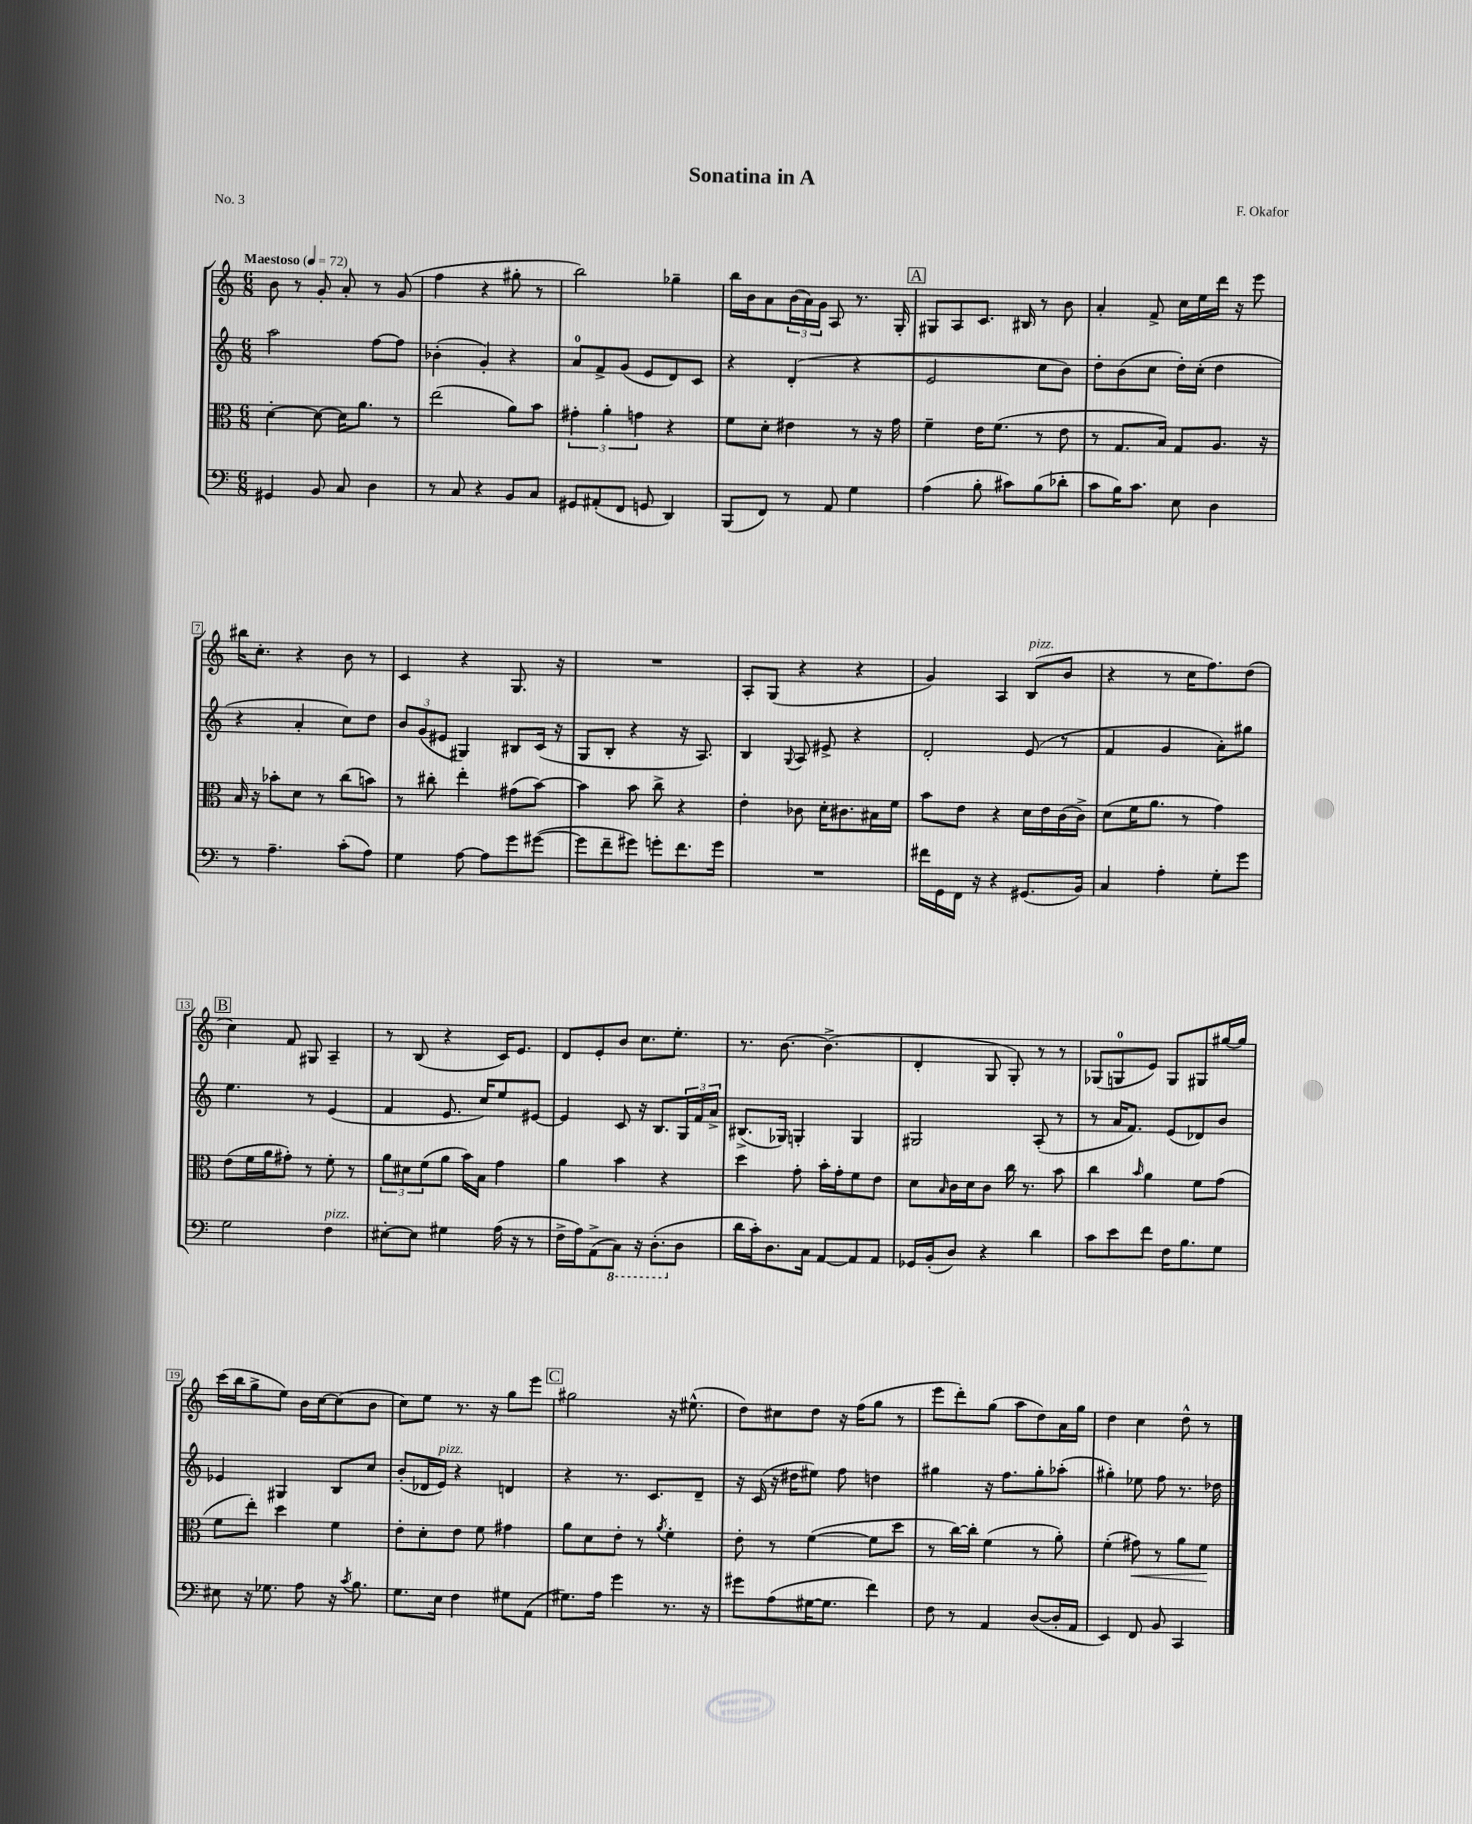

**kern	**kern	**dynam	**kern	**kern
*part4	*part3	*part3	*part2	*part1
*staff4	*staff3	*staff3	*staff2	*staff1
*clefF4	*clefC3	*	*clefG2	*clefG2
*k[]	*k[]	*	*k[]	*k[]
*M6/8	*M6/8	*	*M6/8	*M6/8
*MM72	*MM72	*	*MM72	*MM72
=1	=1	=1	=1	=1
!	!	!	!	!LO:TX:a:B:t=Maestoso
4GG#X/	[4d'\	.	2aa\	8b\
.	.	.	.	8r
8BB/	8d\_	.	.	8g'/
8C/	16d\KL]	.	.	8a'/
.	8.a\J	.	.	.
4D\	.	.	[8ff\L	8r
.	8r	.	8ff\J]	(8g/
=2	=2	=2	=2	=2
8r	(2ee\	.	(4b-X'\	4ff\
8C/	.	.	.	.
4r	.	.	4g'/)	4r
8BB/L	8a\L)	.	4r	8gg#X'\
8C/J	8b\J	.	.	8r
=3	=3	=3	=3	=3
8GG#X/L	6g#X'\	.	8a/L	2bb\)
(8AA#X'/	.	.	8f^/	.
.	6a'\	.	.	.
8FF/J	.	.	(8g/J	.
.	6gn\	.	.	.
8GGn/	.	.	8e/L	.
4DD/)	4r	.	8d/)	4gg-X~\
.	.	.	8c/J	.
=4	=4	=4	=4	=4
(8BBB/L	8f\L	.	4r	16bb\LL
.	.	.	.	16b\J
8FF/J)	8d'\J	.	.	8a\
8r	4e#X\	.	(4d'/	(24b\L
.	.	.	.	24a\)
.	.	.	.	24g\JJ
8AA/	.	.	.	8A/
4G\	8r	.	4r	8.r
.	16r	.	.	.
.	16g\	.	.	16G'/
!!LO:REH:place=s1:t=A
=5	=5	=5	=5	=5
(4A\	4f~\	.	2e/	8G#X/L
.	.	.	.	8A/
8B'\	16e\KL	.	.	8.c/J
.	(8.f\J	.	.	.
8c#X\L)	.	.	.	.
.	.	.	.	16B#X/
(8B\	8r	.	8cc\L	8r
8d-X'\J	8e\	.	8b\J)	8b\
=6	=6	=6	=6	=6
8c\L	8r	.	8dd'\L	4a'/
16B\K)	8.G/L	.	(8b\	.
8.c\J	.	.	.	.
.	.	.	8cc\J	8f^/
.	16B/Jk)	.	.	.
8E\	8G/L	.	16dd'\LL)	16cc\LL
.	.	.	(16cc'\JJ	16ee\
4D\	8.A/J	.	4dd\	16ddd\JJ
.	.	.	.	16r
.	.	.	.	8eee\
.	16r	.	.	.
!!LO:LB:g=z
=7	=7	=7	=7	=7
8r	16B/	.	4r	16bb#X\KL
.	16r	.	.	8.cc'\J
4.A~\	8b-X'\L	.	.	.
.	8d\J	.	4a'/	4r
.	8r	.	.	.
(8c'\L	(8cc\L	.	8cc\L)	8b\
8A\J)	8bn\J)	.	8dd\J	8r
=8	=8	=8	=8	=8
4G\	8r	.	12b/L	4c/
.	.	.	(12g/	.
.	8cc#X'\	.	.	.
.	.	.	12e#X/J	.
[8A\	4ee'\	.	4G#X/)	4r
8A\L]	.	.	.	.
8g\	(8g#X\L	.	8B#X/L	8.G/
([8g#X\J	[8b\J)	.	(16c/Jk	.
.	.	.	16r	16r
=9	=9	=9	=9	=9
8g#\L]	4b\]	.	8G/L	2.r
8f~\	.	.	8B'/J	.
8g#X\J)	8b\	.	4r	.
8gn'\L	8cc^\	.	.	.
8.f\	4r	.	16r	.
.	.	.	8.A/)	.
16g\Jk	.	.	.	.
=10	=10	=10	=10	=10
2.r	4e'\	.	4B/	8A'/L
.	.	.	.	(8G/J
.	.	.	8qqG/	.
.	8c-X\	.	8A/	4r
.	16d'\KL	.	8e#X^/	.
.	8.c#X\	.	.	.
.	.	.	4r	4r
.	16B#X\L	.	.	.
.	16f\JJ	.	.	.
=11	=11	=11	=11	=11
16f#X\LL	8b\L	.	2d'/	4g/)
16GG\	.	.	.	.
16FF\JJ	8e\J	.	.	.
16r	.	.	.	.
4r	4r	.	.	4A/
!	!	!	!	!LO:TX:a:i:t=pizz.
(8.GG#X/L	16d\LL	.	(8e/	(8B/L
.	16e\	.	.	.
.	(16c\	.	8r	8b/J
16BB/Jk)	16c^\JJ)	.	.	.
=12	=12	=12	=12	=12
4C/	(8d\L	.	4f/	4r
.	16f\K	.	.	.
.	8.a\J	.	.	.
4A'\	.	.	4g/	8r
.	8r	.	.	16cc\KL
.	.	.	.	8.ff\)
8G'\L	4g\)	.	8a'\L)	.
8g\J	.	.	8gg#X\J	(8dd\J
!!LO:LB:g=z
!!LO:REH:place=s1:t=B
=13	=13	=13	=13	=13
2G\	(8e\L	.	4.ee\	4cc\)
.	16f\L	.	.	.
.	16a\J	.	.	.
.	8g#X'\J)	.	.	8f/
.	8r	.	8r	8G#X/
!LO:TX:a:i:t=pizz.	!	!	!	!
4F\	8f'\	.	(4e/	4A~/
.	8r	.	.	.
=14	=14	=14	=14	=14
[8E#X'\L	12a\L	.	4f/	8r
.	12d#X\	.	.	.
8E#\J]	.	.	.	(8B/
.	(12f\	.	.	.
4G#X\	8a\J	.	8.e/	4r
.	16b\LL)	.	.	.
.	16B\JJ	.	16cc/KL)	.
(16A\	4g\	.	8ee/	16c/KL)
16r	.	.	.	8.e/J
8r	.	.	[8e#X/J	.
=15	=15	=15	=15	=15
16F^\LL	4a\	.	4e#/]	8d/L
16A\J)	.	.	.	.
(8AA^\	.	.	.	8e'/
*8ba	*	*	*	*
8CC\J)	4b\	.	8c/	8b/J
16r	.	.	16r	8.cc\L
(8.DD'\L	.	.	8.B/L	.
.	4r	.	.	.
.	.	.	.	8.ee'\J
*X8ba	*	*	*	*
8D\J	.	.	24G/L	.
.	.	.	24f/	.
.	.	.	24a^/JJ	.
=16	=16	=16	=16	=16
16d\LL	4dd\	.	(8.B#X^/L	8.r
16c'\J)	.	.	.	.
8.D\	.	.	.	.
.	.	.	16G-X/Jk)	[8.b\
.	8g'\	.	4Gn'/	.
16C\Jk	.	.	.	.
[8AA/L	16b'\LL	.	.	(4.b^\]
.	16g'\J	.	.	.
8AA/]	8f\	.	4G/	.
8AA/J	8e\J	.	.	.
=17	=17	=17	=17	=17
16GG-X/LL	8d\L	.	2G#X/	4d'/
(16BB'/J	.	.	.	.
.	16qqB/	.	.	.
8D/J)	16c\L	.	.	.
.	16d\J	.	.	.
4r	8c\J	.	.	8G/
.	16cc\	.	.	8G'/)
.	8.r	.	.	.
4d\	.	.	(8A'/	8r
.	8b\	.	8r	8r
=18	=18	=18	=18	=18
8c\L	4cc\	.	8r	(8G-X/L
8e\	.	.	16a/KL	8Gn/
.	.	.	8.f/J)	.
.	16qqb/	.	.	.
8f\J	4a\	.	.	8e/J)
16F\KL	.	.	(8e/L	8G/L
8.B\	.	.	.	.
.	8f\L	.	8d-X/)	8G#X/
8G\J	(8g\J	.	8b/J	[16gg#X/L
.	.	.	.	16gg#/JJ]
!!LO:LB:g=z
=19	=19	=19	=19	=19
8E#X\	8f\L	.	4e-X/	(16ccc\LL
.	.	.	.	16bb\J
16r	8ee'\J)	.	.	8gg^\
8.G-X\	.	.	.	.
.	4dd\	.	4G#X/	8ee\J)
8A\	.	.	.	16b\LL
.	.	.	.	[16cc\J
16r	4f\	.	8B/L	(8cc\]
8qc/	.	.	.	.
8.B\	.	.	.	.
.	.	.	8cc/J	8b\J
=20	=20	=20	=20	=20
8.G\L	8e'\L	.	(8b'/L	8cc\L)
.	8d'\	.	16d-X/L	8ee\J
!	!	!	!LO:TX:a:i:t=pizz.	!
16E\Jk	.	.	16e/JJ)	.
4F\	8e\J	.	4r	8.r
.	8f\	.	.	.
.	.	.	.	16r
8G#X\L	4g#X\	.	4dn/	8gg\L
(8AA\J	.	.	.	8eee\J
!!LO:REH:place=s1:t=C
=21	=21	=21	=21	=21
8.G#X\L)	8a\L	.	4r	2gg#X\
.	8d\	.	.	.
16A\Jk	.	.	.	.
4g\	8e'\J	.	8.r	.
.	8r	.	.	.
.	.	.	8.c/L	.
.	8qa/	.	.	.
8.r	4f'\	.	.	16r
.	.	.	.	(8.ee#X^^\
.	.	.	8d~/J	.
16r	.	.	.	.
=22	=22	=22	=22	=22
8g#X\L	8e'\	.	16r	8dd\L)
.	.	.	(16c/	.
(8A\	8r	.	16r	8cc#X\
.	.	.	16dd#X\KL	.
[16G#X\K	([4f\	.	8ee#X\J)	8dd\J
8.G#\J]	.	.	.	.
.	.	.	8ff\	16r
.	.	.	.	(16ff\KL
4f\)	8f\L]	.	4ddn\	8gg\J
.	8dd\J	.	.	8r
=23	=23	=23	=23	=23
8F\	8r	.	4gg#X\	8eee\L
8r	[16cc\LL)	.	.	8ddd'\)
.	16cc'\JJ]	.	.	.
4AA/	(4f\	.	16r	(8gg\J
.	.	.	8.ff\L	.
.	.	.	.	8aa\L
([8D/L	8r	.	8gg#'\	8dd\)
16D'/L]	8a'\)	.	(8aa-X'\J	16a\L
16AA/JJ	.	.	.	16gg\JJ
=24	=24	=24	=24	=24
4EE/)	(4f'\	.	4gg#X'\)	4dd\
!	!	!LO:HP:b	!	!
8FF/	8g#X\)	<	8ee-X\	4cc\
8BB/	8r	.	8ff\	.
4CC/	8a\L	.	8.r	8dd^^\
.	8f\J	.	.	8r
.	.	.	16dd-X\	.
.	.	[	.	.
==	==	==	==	==
*-	*-	*-	*-	*-
